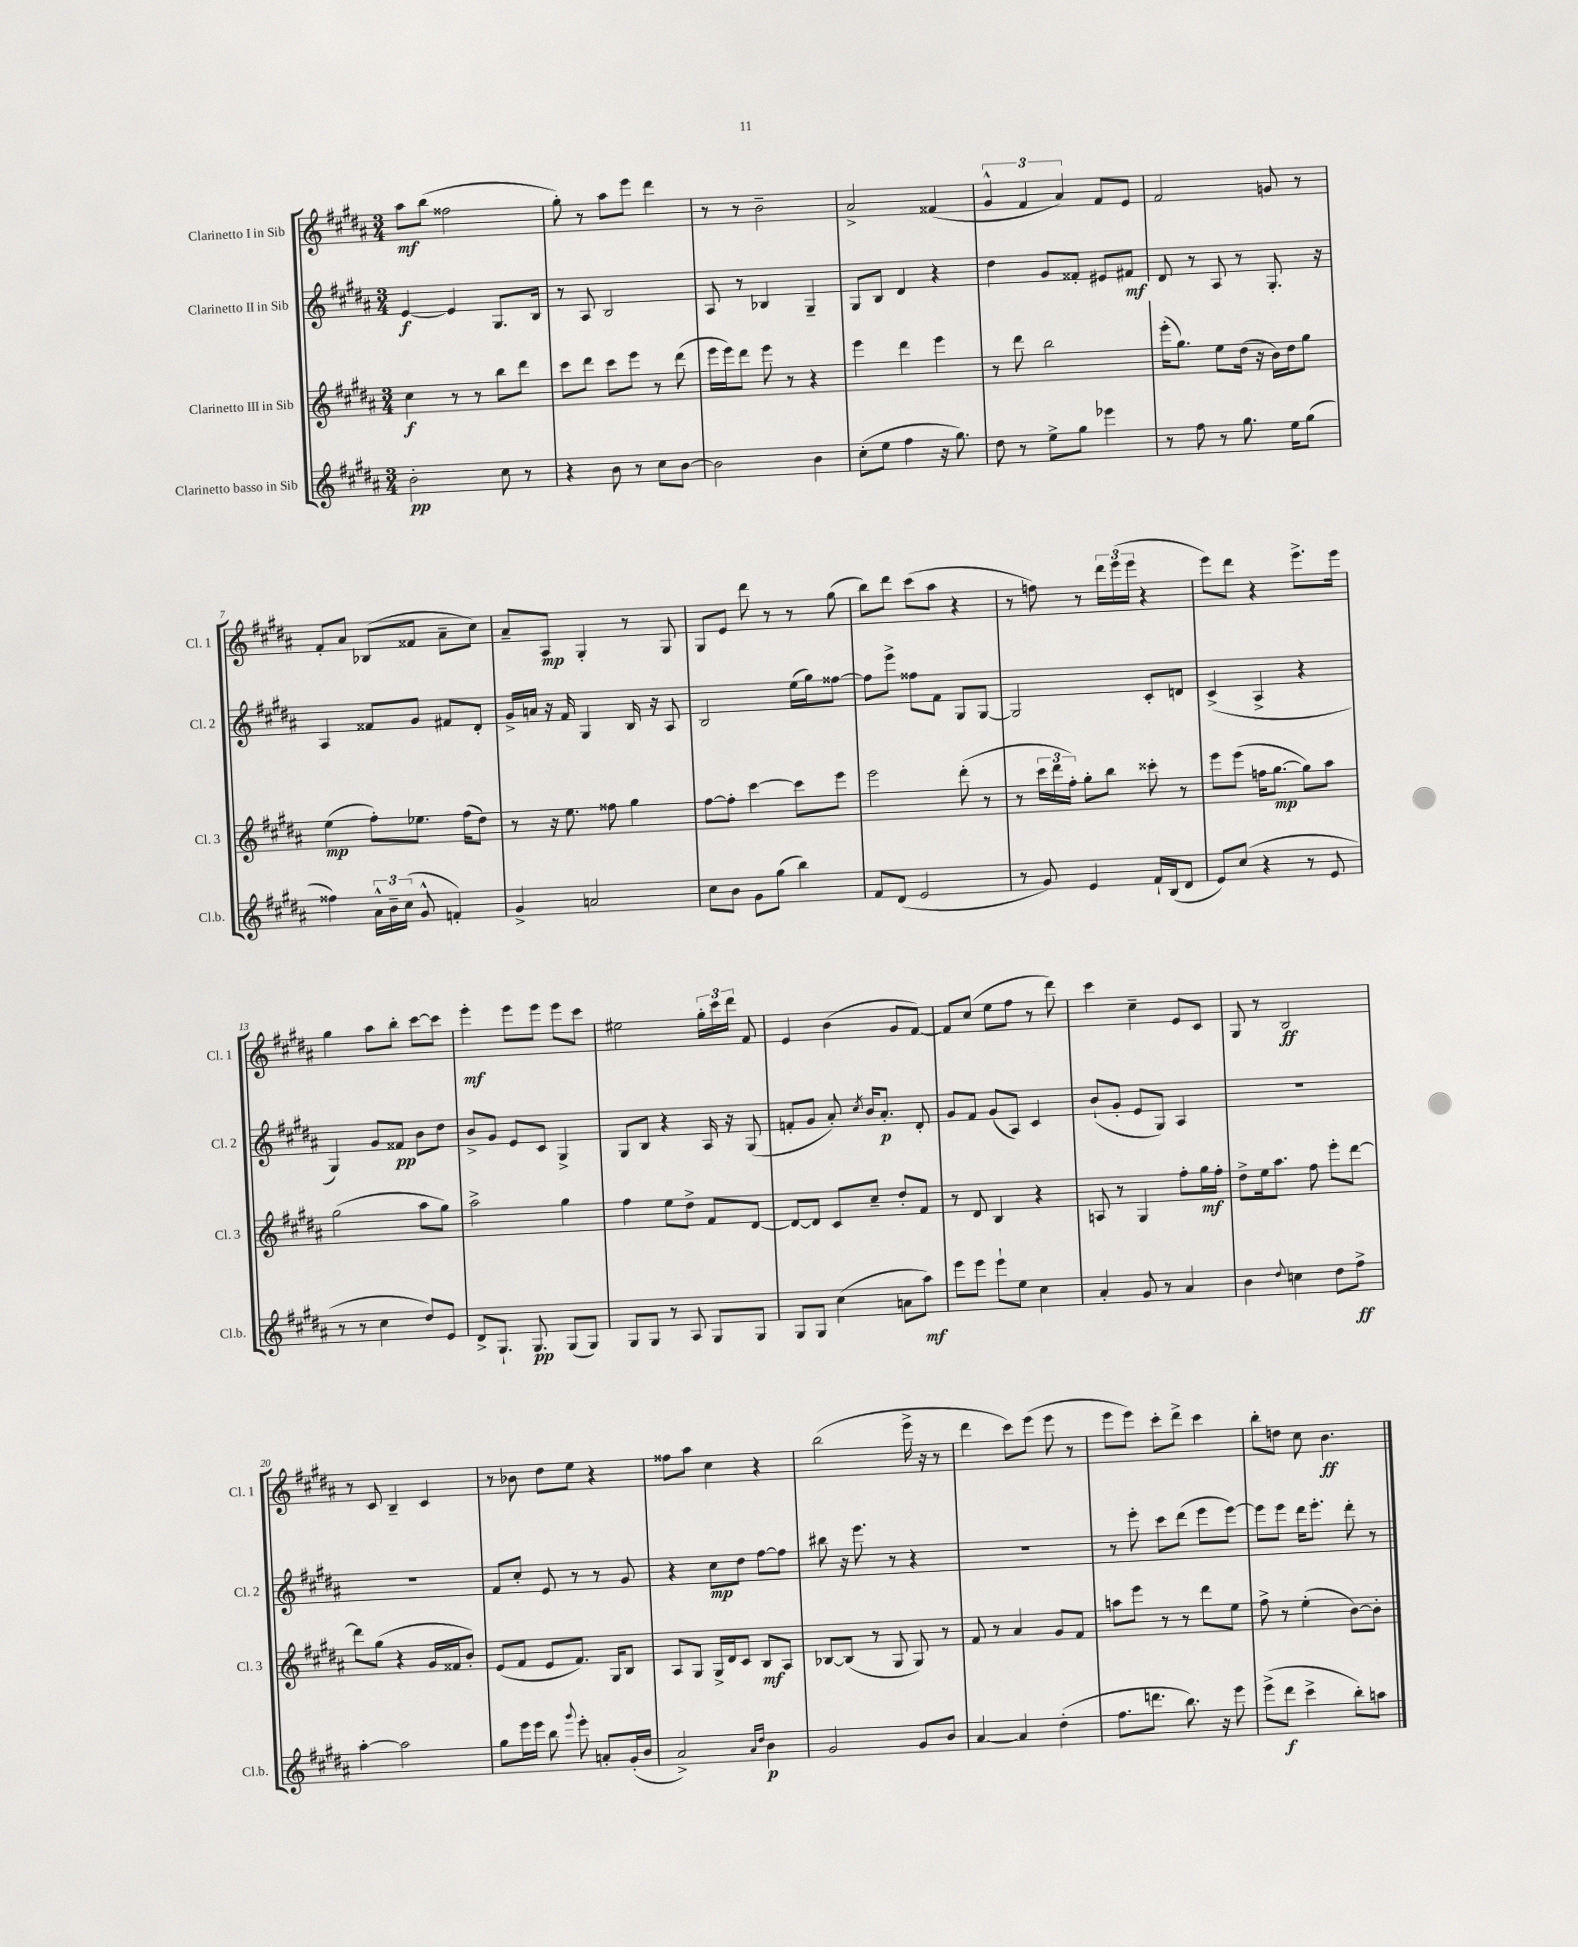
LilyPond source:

<<
\new StaffGroup <<
\new Staff = "s0" \with { instrumentName = "Clarinetto I in Sib" shortInstrumentName = "Cl. 1" } {
    \clef treble \key b \major \numericTimeSignature \time 3/4
    \autoBeamOff ais''8[\mf b''8]( fisis''2 |
    gis''8-.) r8 ais''8[ e'''8] dis'''4 |
    r8 r8 b'2-- |
    ais'2-> fisis'4( |
    \tuplet 3/2 { gis'4-^ fis'4 ais'4) } fis'8[ e'8] |
    fis'2 g'8 r8 |
    fis'8[-. ais'8] bes8[( fisis'8] ais'8[-- cis''8]) |
    ais'8[-- ais8]\mp gis4-. r8 gis8 |
    gis8[ e'8] dis'''8 r8 r8 gis''8( |
    b''8[) dis'''8] cis'''8[( ais''8] r4 |
    r8 f''8) r8 \tuplet 3/2 { dis'''16[ e'''16( e'''16] } r4 |
    e'''8[) dis'''8] r4 e'''8.[-> e'''16] |
    gis''4 ais''8[ b''8]-. cis'''8[~ cis'''8] |
    e'''4-.\mf e'''8[ e'''8] e'''8[ cis'''8] |
    eis''2 \tuplet 3/2 { gis''16[-. cis'''16 dis'''16] } fis'8 |
    e'4 b'4( gis'8[ fis'8]~) |
    fis'8[ cis''8]( e''8[ fis''8] r8 dis'''8) |
    cis'''4 cis''4-- e'8[ cis'8] |
    gis8 r8 b2\ff |
    r8 cis'8 b4-- cis'4 |
    r8 bes'8 dis''8[ e''8] r4 |
    fisis''8[ ais''8] cis''4 r4 |
    b''2( e'''16-> r16 r8 |
    dis'''4 cis'''8[) e'''8]( e'''8 r8 |
    e'''8[ e'''8]) cis'''8[-. dis'''8]-> cis'''4 |
    b''8[-. d''8] cis''8 b'4.\ff \bar "|." |
}
\new Staff = "s1" \with { instrumentName = "Clarinetto II in Sib" shortInstrumentName = "Cl. 2" } {
    \clef treble \key b \major \numericTimeSignature \time 3/4
    \autoBeamOff e'4~\f e'4 gis8.[ b16] |
    r8 ais8 b2 |
    ais8 r8 bes4 gis4-- |
    gis8[ b8] dis'4 r4 |
    dis''4 gis'8[ fisis'8]-. eis'8[ fis'8]\mf |
    dis'8 r8 ais8 r8 gis8.-. r16 |
    ais4 fisis'8[ gis'8] fis'8[ dis'8]-. |
    gis'16[-> a'16] r16 fis'16 gis4 b16 r16 ais8 |
    b2 e''16[( gis''16) fisis''8]~ |
    fisis''8[ e'''8]-> fisis''8[ fis'8] gis8[ gis8]~ |
    gis2 cis'8[-. d'8] |
    cis'4->( ais4-> r4 |
    gis4) gis'8[ fisis'8]\pp b'8[ dis''8] |
    b'8[-> gis'8] e'8[ cis'8] gis4-> |
    gis8[ b8] r4 ais16 r16 gis8( |
    f'8[-. gis'8] ais'8-.) \acciaccatura { cis''8 } b'16[ ais'8.]-.\p dis'8-. |
    gis'8[ fis'8] gis'8[( ais8]) cis'4 |
    b'8[-!( gis'8]-. e'8[ gis8]) ais4 |
    R2. |
    R2. |
    fis'8[ cis''8]-. e'8 r8 r8 gis'8 |
    r4 cis''8[\mp dis''8] fis''8[~ fis''8] |
    bis''8 r16 e'''8. r8 r4 |
    R2. |
    r8 e'''8-. cis'''8[ dis'''8]( e'''8[ e'''8]~) |
    e'''8[ e'''8] dis'''16[ e'''8.]-. dis'''8-. r8 \bar "|." |
}
\new Staff = "s2" \with { instrumentName = "Clarinetto III in Sib" shortInstrumentName = "Cl. 3" } {
    \clef treble \key b \major \numericTimeSignature \time 3/4
    \autoBeamOff cis''4\f r8 r8 b''8[ dis'''8] |
    cis'''8[ dis'''8] cis'''8[ e'''8] r8 dis'''8( |
    e'''16[ e'''16) dis'''8] e'''8 r8 r4 |
    e'''4 dis'''4 e'''4 |
    r8 dis'''8 b''2 |
    e'''16[-.( gis''8.]) e''8[ dis''16]( r16 b'16[) dis''16 gis''8] |
    e''4\mp( fis''8[-.) ees''8.] fis''16[( dis''8]) |
    r8 r16 e''8. fisis''8 gis''4 |
    fis''8[~ fis''8]-. cis'''4~ cis'''8[ e'''8] |
    e'''2 dis'''8-.( r8 |
    r8 \tuplet 3/2 { cis'''16[ dis'''16 fis''16]-.) } gis''8[-. b''8] cisis'''8-. r8 |
    e'''8[ e'''8]( f''16[ gis''8.]~\mp gis''8[) ais''8] |
    gis''2( ais''8[ gis''8]) |
    ais''2-> gis''4 |
    fis''4 e''8[ dis''8]-> fis'8[ dis'8]~ |
    dis'8[~ dis'8] cis'8[ cis''8]-- dis''8[-. fis'8] |
    r8 dis'8 b4 r4 |
    a8 r8 gis4 fis''8[-. gis''16\mf fis''16]-. |
    dis''8[-> e''16 ais''8.] fis''8 e'''8[-. dis'''8]~ |
    dis'''8[ gis''8]( r4 gis'16[ fisis'16 b'8]-.) |
    e'8[( fis'8] e'8[ fis'8.]) gis16[ b8] |
    ais8[ gis8] gis16[-> dis'16 cis'8] b8[\mf ais8] |
    bes8[~ bes8]( r8 gis8 gis8) r8 |
    fis'8 r8 ais'4 gis'8[ fis'8] |
    a''8[ e'''8] r8 r8 dis'''8[ e''8] |
    fis''8-> r8 e''4-.( b'8[~) b'8]-. \bar "|." |
}
\new Staff = "s3" \with { instrumentName = "Clarinetto basso in Sib" shortInstrumentName = "Cl.b." } {
    \clef treble \key b \major \numericTimeSignature \time 3/4
    \autoBeamOff b'2-.\pp cis''8 r8 |
    r4 b'8 r8 cis''8[ b'8]~ |
    b'2 b'4 |
    cis''8[-.( e''8] fis''4 r16 gis''8.) |
    dis''8 r8 e''8[-> gis''8] ees'''4 |
    r8 fis''8 r8 gis''8. e''16[ gis''8]( |
    fisis''4) \tuplet 3/2 { ais'16[-^ b'16-- cis''16]( } gis'8-^ f'4-.) |
    gis'4-> a'2 |
    cis''8[ b'8] gis'8[ gis''8]( b''4) |
    fis'8[ dis'8]( e'2 |
    r8 gis'8) e'4 fis'16[-! b16( dis'8] |
    e'8[) cis''8]( r4 r8 e'8 |
    r8 r8 cis''4 dis''8[) e'8] |
    dis'8[-> gis8.]-! gis8.\pp gis8[( gis8]) |
    gis8[ gis8] r8 ais8 gis8[ gis8] |
    gis8[ gis8] cis''4( a'8[ ais''8]\mf) |
    e'''8[ e'''8] e'''8[-! e''8] cis''4 |
    ais'4-. gis'8 r8 ais'4 |
    b'4 \appoggiatura { dis''8 } c''4 dis''8[ fis''8]->\ff |
    ais''4~-. ais''2 |
    gis''8[ e'''16 e'''16] b''8 \appoggiatura { gis'''8 } e'''8-. a'8[-. gis'16-.( b'16] |
    ais'2->) \grace { ais'16[ dis''16] } b'4\p |
    gis'2 gis'8[ b'8] |
    ais'4~ ais'4 dis''4-.( |
    fis''8.[ d'''8.] b''8.) r16 e'''8 |
    e'''8[->( dis'''8]\f cis'''4-> b''8[-.) a''8] \bar "|." |
}
>>
>>
